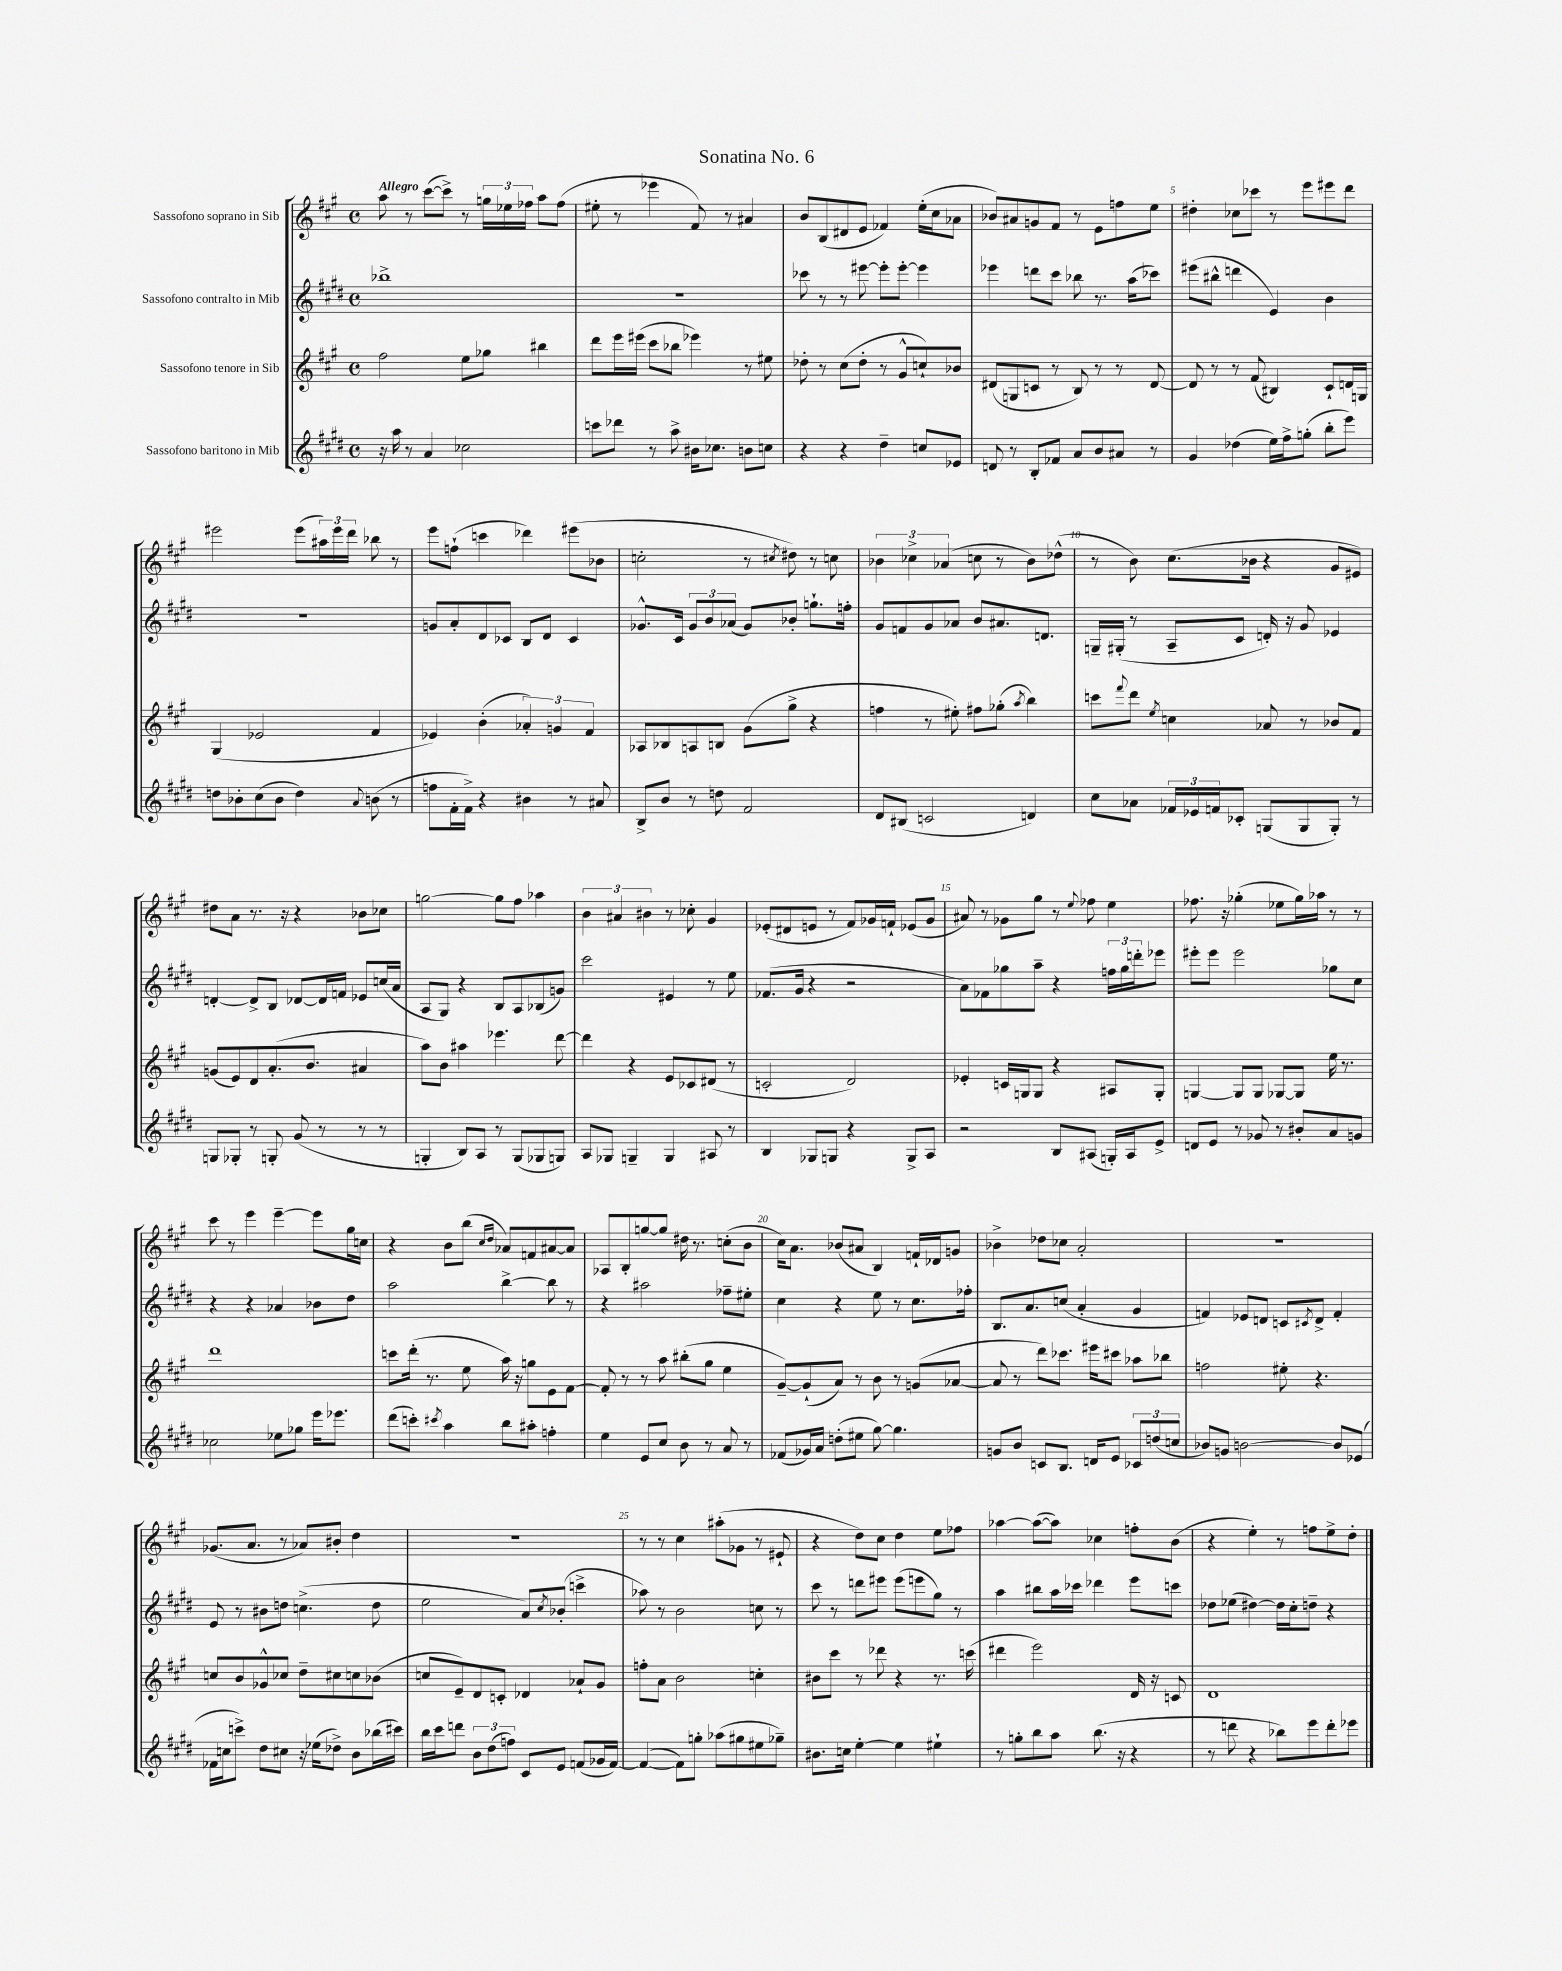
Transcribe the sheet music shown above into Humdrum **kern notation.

**kern	**kern	**kern	**kern
*part4	*part3	*part2	*part1
*staff4	*staff3	*staff2	*staff1
*I"Sassofono baritono in Mib	*I"Sassofono tenore in Sib	*I"Sassofono contralto in Mib	*I"Sassofono soprano in Sib
*clefG2	*clefG2	*clefG2	*clefG2
*k[f#c#g#d#]	*k[f#c#g#]	*k[f#c#g#d#]	*k[f#c#g#]
*M4/4	*M4/4	*M4/4	*M4/4
*met(c)	*met(c)	*met(c)	*met(c)
=1	=1	=1	=1
!	!	!	!LO:TX:a:B:t=Allegro
16r	2ff#\	1bb-X^	8aa\
16aa\	.	.	.
8r	.	.	8r
4a/	.	.	([8ccc#\L
.	.	.	8ccc#^\J])
2cc-X\	8ee\L	.	8r
.	8gg-X\J	.	24ggn\LL
.	.	.	24ee-X\
.	.	.	24ff-X\JJ
.	4bb#X\	.	8aa\L
.	.	.	(8ff-\J
=2	=2	=2	=2
8cccn\L	8ddd\L	1r	8ee#X'\
8ddd-X\J	16eee\L	.	8r
.	(16eee#X\JJ	.	.
8r	8ccc#\L	.	4eee-X\
8aa^\	8bb-X\J	.	.
16b#X\KL	4eee-X\)	.	8f#/)
8.cc-X\J	.	.	.
.	.	.	8r
8bn\L	8r	.	4a#X/
8ccn\J	8ee#X\	.	.
=3	=3	=3	=3
4r	8dd-X'\	8ccc-X\	8b/L
.	8r	8r	(8B/
4r	(8cc#\L	8r	8d#X/
.	8dd-'\J	[8eee#X\	8e/J
4dd#~\	8r	8eee#'\L]	4f-X/)
.	8g#^^/L	[8eee#'\J	.
8ccn/L	8ccn`/)	4eee#\]	(16ee'\LL
.	.	.	16cc#\J
8e-X/J	8b-X/J	.	8a-X\J
=4	=4	=4	=4
8dn/	(8d#X/L	4eee-X\	8b-X/L)
8r	8Gn/	.	8a#X/
8B'/L	8cn/J	8dddn\L	8gn/
8f-X/J	8r	8ccc#\J	8f#/J
8a/L	8B/)	8bb-X\	8r
8b/	8r	8.r	8e\L
8a#X/J	8r	.	8ffn\
.	.	(16aa\KL	.
8r	[8d#/	8ccc-X\J)	8ee\J
=5	=5	=5	=5
4g#/	8d#/]	(8eee#X\L	4dd#X'\
.	8r	8bb#X^^\J	.
(4dd-X\	8r	4dddn\	8cc-X\L
.	(8f#/	.	8ccc-X\J
16ee\LL)	4B#X/)	4e/)	8r
16ff#^\J	.	.	.
(8ggn'\J	.	.	8eee\L
8bb'\L	8c#`/L	4b\	8eee#X\
8eee\J)	16dn/L	.	8ddd\J
.	16Gn/JJ	.	.
!!LO:LB:g=z
=6	=6	=6	=6
8ddn\L	(4G#/	1r	2eee#X\
8b-X'\	.	.	.
(8cc#\	2e-X/	.	.
8b-\J	.	.	.
4dd\)	.	.	(8eee#\L
.	.	.	24aa#X\L)
.	.	.	24eee#\
.	.	.	24ddd\JJ
8qqa/	.	.	.
(8bn\	4f#/	.	8bb-X\
8r	.	.	8r
=7	=7	=7	=7
8ffn\L	4e-X/)	8gn/L	8eee\L
16f#'\L	.	8a'/	(8ffn`\J
16f#^\JJ)	.	.	.
4r	(4b'\	8d#/	4cccn\
.	.	8c-X/J	.
4b#X\	6a-X'/)	8B/L	4ddd-X\)
.	.	8d#/J	.
.	6gn/	.	.
8r	.	4c-/	(8eee#X\L
.	6f#/	.	.
8a#X/	.	.	8b-X\J
=8	=8	=8	=8
8B^/L	8A-X/L	8.g-X^^/L	2ccn'\
8b/J	8B-X/	.	.
.	.	16c#/Jk	.
8r	8An/	12g-/L	.
.	.	12b/	.
8ddn\	8Bn/J	.	.
.	.	(12a-X/J	.
2f#/	(8g#\L	8g-/L)	8r
.	.	.	8qcc#X/
.	8gg#^\J	8b-X'/J	8dd#X\)
.	4r	8.ggn`\L	8r
.	.	.	8ccn\
.	.	16ffn'\Jk	.
=9	=9	=9	=9
8d#/L	4ffn\	8g#/L	6b-X\
(8B#X/J	.	8fn/	.
.	.	.	6cc-X^\
2cn/	8r	8g#/	.
.	.	.	(6a-X/
.	8ee#X'\)	8a-X/J	.
.	8ff#X\L	8b/L	8ccn\
.	(8gg-X'\J	8.a#X/	8r
.	8qaa/	.	.
4dn/)	4bb\)	.	8b-\L)
.	.	8.dn/J	.
.	.	.	(8dd-X^^\J
=10	=10	=10	=10
8cc#\L	8cccn\L	16Gn~/LL	8r
.	.	(16G#X'/JJ	.
.	8qqfff#/	.	.
8a-X\J	8ddd\J	8r	8b\)
.	8qee/	.	.
24f-X/LL	4ccn\	8A~/L	(8.cc#\L
24e-X/	.	.	.
24fn/J	.	.	.
8c-X'/J	.	8c#/J	.
.	.	.	16b-X\Jk
(8Gn/L	8a-X/	16dn'/)	4r
.	.	16r	.
8G/	8r	8g#/	.
8G'/J)	8b-X/L	4e-X/	8g#/L
8r	8f#/J	.	8e#X/J)
!!LO:LB:g=z
=11	=11	=11	=11
8Gn/L	(8gn/L	[4dn'/	8dd#X\L
8G-X'/J	8e/)	.	8a\J
8r	8d/	8d^/L]	8.r
8Gn'/	(8.a'/	8B/J	.
.	.	.	16r
(8g#/	.	[8d-X/L	4r
.	8.b/J	.	.
8r	.	16d-/L]	.
.	.	16fn/JJ	.
8r	4a#X/	8e-X/L	8b-X\L
8r	.	(16ccn/L	8cc-X\J
.	.	16a/JJ	.
=12	=12	=12	=12
4Gn'/	8aa\L)	8A/L	[2ggn\
.	8b\J	8G#/J)	.
8B/L)	4aa#X\	4r	.
8A/J	.	.	.
8r	4.eee-X\	8B/L	8gg\L]
(8G/L	.	8A/	8ff#\J
8G-X/	.	(8B-X/	4aa-X\
8Gn/J)	[8ddd\	8gn/J)	.
=13	=13	=13	=13
8A/L	4ddd\]	2ccc#\	6b\
8G-X/J	.	.	.
.	.	.	6a#X/
4Gn~/	4r	.	.
.	.	.	6b#X\
4G/	8e/L	4e#X/	8r
.	8c-X/	.	8cc-X'\
8A#X/	(8d#X/J	8r	4g#/
8r	8r	8ee\	.
=14	=14	=14	=14
4B/	2cn'/	(8.f-X/L	(8e-X'/L
.	.	.	8d#X/
.	.	16g#/Jk	.
8G-X/L	.	4r	8en/J
8Gn/J	.	.	8r
4r	2d/)	2r	8f#/L)
.	.	.	16g-X/L
.	.	.	16fn`/JJ
8G^/L	.	.	(8e-X/L
8A/J	.	.	8g-/J
=15	=15	=15	=15
2r	4e-X'/	8a\L)	8a#X/)
.	.	8f-X\	8r
.	16cn/LL	8gg-X\	8g-X\L
.	16Gn/J	.	.
.	8G/J	8aa~\J	8gg#\J
8B/L	4r	4r	8r
.	.	.	8qqee/
(8A#X/J	.	.	8ff-X\
16Gn'/LL)	8A#X/L	24ffn\LL	4ee\
.	.	24gg-\	.
16A#/J	.	.	.
.	.	24dddn'\J	.
8e^/J	8G'/J	8eee-X\J	.
=16	=16	=16	=16
8dn/L	[4Gn/	8eee#X'\L	8.ff-X\
8e/J	.	8eee#\J	.
.	.	.	16r
8r	8G/L]	2eee#\	(4gg-X'\
8g-X/	8G/J	.	.
8r	[8G-X/L	.	8ee-X\L
8b#X'/L	8G-/J]	.	16gg-\L)
.	.	.	16aa-X\JJ
8a/	16ee\	8gg-X\L	8r
.	8.r	.	.
8gn/J	.	8cc#\J	8r
!!LO:LB:g=z
=17	=17	=17	=17
2cc-X\	1ddd	4r	8ccc#\
.	.	.	8r
.	.	4r	4eee\
8ee-X\L	.	4a-X/	[4eee~\
8gg-X\J	.	.	.
16eee\KL	.	8b-X\L	8eee\L]
8.eee-X\J	.	.	.
.	.	8dd#\J	16gg#\L
.	.	.	16ccn\JJ
=18	=18	=18	=18
(8ddd#\L	8cccn\L	2aa\	4r
8cccn'\J)	(16ddd'\Jk	.	.
.	8.r	.	.
8qccc#X/	.	.	.
4aa\	.	.	8b\L
.	8ee\	.	(8bb\J
.	.	.	16qqcc#/LL
.	.	.	16qqdd/JJ
8bb\L	16aa\)	[4bb^\	8a-X/L)
.	16r	.	.
8aa#X'\J	8ggn\L	.	8fn/
4ffn'\	8e\	8bb\]	[8a#X/
.	[8f#\J	8r	8a#/J]
=19	=19	=19	=19
4ee\	8f#'/]	4r	8A-X/L
.	8r	.	8B'/
8e/L	8r	2aa#X\	[8ggn/
8cc#/J	8aa\	.	8gg/J]
8b\	(8bb#X'\L	.	16dd#X\
.	.	.	8.r
8r	8gg#\J	.	.
8a/	4ee\	8ff-X~\L	(8ccn'\L
8r	.	8ee#X'\J	8b\J
=20	=20	=20	=20
(8f-X/L	[8g#~/L)	4cc#\	16cc#\KL)
.	.	.	8.a\J
16g-X/L)	(8g#`/]	.	.
16a/JJ	.	.	.
(8ddn'\L	8a/J)	4r	(8b-X/L
8ee#X\J	8r	.	8a#X/J
[8gg#\)	8b\	8ee\	4B/)
4.gg#\]	8r	8r	.
.	(8gn/L	8.cc#\L	16fn`/LL
.	.	.	16d-X/J
.	[8a-X/J	.	8gn/J
.	.	16ff-X'\Jk	.
=21	=21	=21	=21
8gn/L	8a-/]	8.B/L	4b-X^\
8b/J	8r	.	.
.	.	8.a/	.
8cn/L	8ddd\L)	.	8dd-X\L
8.B/J	8.ccc-X\J	(8ccn/J	8cc-X\J
.	.	4a'/	2a'/
16dn/KL	16eee#X\KL	.	.
8e/J	8ccc#X\J	.	.
12c-X/L	8aa-X\L	4g#/	.
(12ddn/	.	.	.
.	8bb-X\J	.	.
12ccn/J	.	.	.
=22	=22	=22	=22
8b-X/L)	2ffn\	4fn/)	1r
8gn/J	.	.	.
[2bn\	.	8e-X/L	.
.	.	8dn/J	.
.	8ee#X'\	8cn/L	.
.	.	8qc#X/	.
.	4.r	8d^/J	.
8b/L]	.	4f'/	.
(8e-X/J	.	.	.
!!LO:LB:g=z
=23	=23	=23	=23
16f-X\LL	8ccn/L	8e/	(8.g-X/L
16ccn\J	.	.	.
8cccn^\J)	8b/	8r	.
.	.	.	8.a/J
8dd#\L	8g-X^^/	8b#X\L	.
8cc#X\J	8cc-X/J	8ddn\J	8r
16r	8dd~\L	(4.ccn^\	8a-X/L)
(16ee-X\KL	.	.	.
8dd-X^\J)	8cc#X\	.	8b#X'/J
8b\L	8ccn\	.	4dd\
(16bb-X\L	(8b-X\J	8dd\	.
16ccc#X\JJ)	.	.	.
=24	=24	=24	=24
16bb\LL	8ccn/L	2ee\	1r
16ccc#\J	.	.	.
8dddn\J	8e~/)	.	.
12b\L	8d/	.	.
(12dd#\	.	.	.
.	8cn'/J	.	.
12ffn\J)	.	.	.
8c#/L	4d-X/	8a/L)	.
.	.	8qcc#/	.
8e/J	.	(8b-X'/J	.
(8fn/L	8a-X`/L	4cccn^\	.
16g-X/L	8g#/J	.	.
[16f/JJ)	.	.	.
=25	=25	=25	=25
(4f/_	8ffn'\L	8aa-X\)	8r
.	8a\J	8r	8r
8f\L])	2b\	2b\	4cc#\
8ggn'\J	.	.	.
(8aa-X\L	.	.	(8aa#X'\L
8gg#X\	.	.	8g-X\J
8ee#X\	4ccn'\	8ccn\	8r
8gg-X~\J)	.	8r	8e#X`/
=26	=26	=26	=26
8.b#X\L	8b#X\L	8ccc#\	4r
.	8ccc#\J	8r	.
16ccn\Jk	.	.	.
[4ee'\	8r	8dddn\L	8dd\L)
.	8ddd-X\	8eee#X\J	8cc#\J
4ee\]	4r	(8eee#\L	4dd\
.	.	8eeen\	.
4ee#X`\	8.r	8gg#\J)	8ee\L
.	.	8r	8ff-X\J
.	(16cccn\	.	.
=27	=27	=27	=27
8r	4ddd#X\	4aa\	[4aa-X\
8ggn'\L	.	.	.
8bb\	2eee\)	8bb#X\L	(8aa-\L_
8aa\J	.	16aa\L	8aa-\J])
.	.	16ccc-X\JJ	.
(8.bb\	.	4ddd-X\	4cc-X\
16r	.	.	.
4r	16d/	8eee\L	8ffn'\L
.	16r	.	.
.	8cn/	8cccn\J	(8b\J
=28	=28	=28	=28
8r	1d	8dd-X\L	4r
8dddn\	.	(8ee-X\J	.
4r	.	[4dd#X\)	4ee'\)
8bb-X\L)	.	16dd#\LL]	8r
.	.	16cc#'\J	.
8eee\	.	8ddn~\J	8ffn\L
8ddd'\	.	4r	8ee^\
8eee-X\J	.	.	8dd'\J
==	==	==	==
*-	*-	*-	*-
